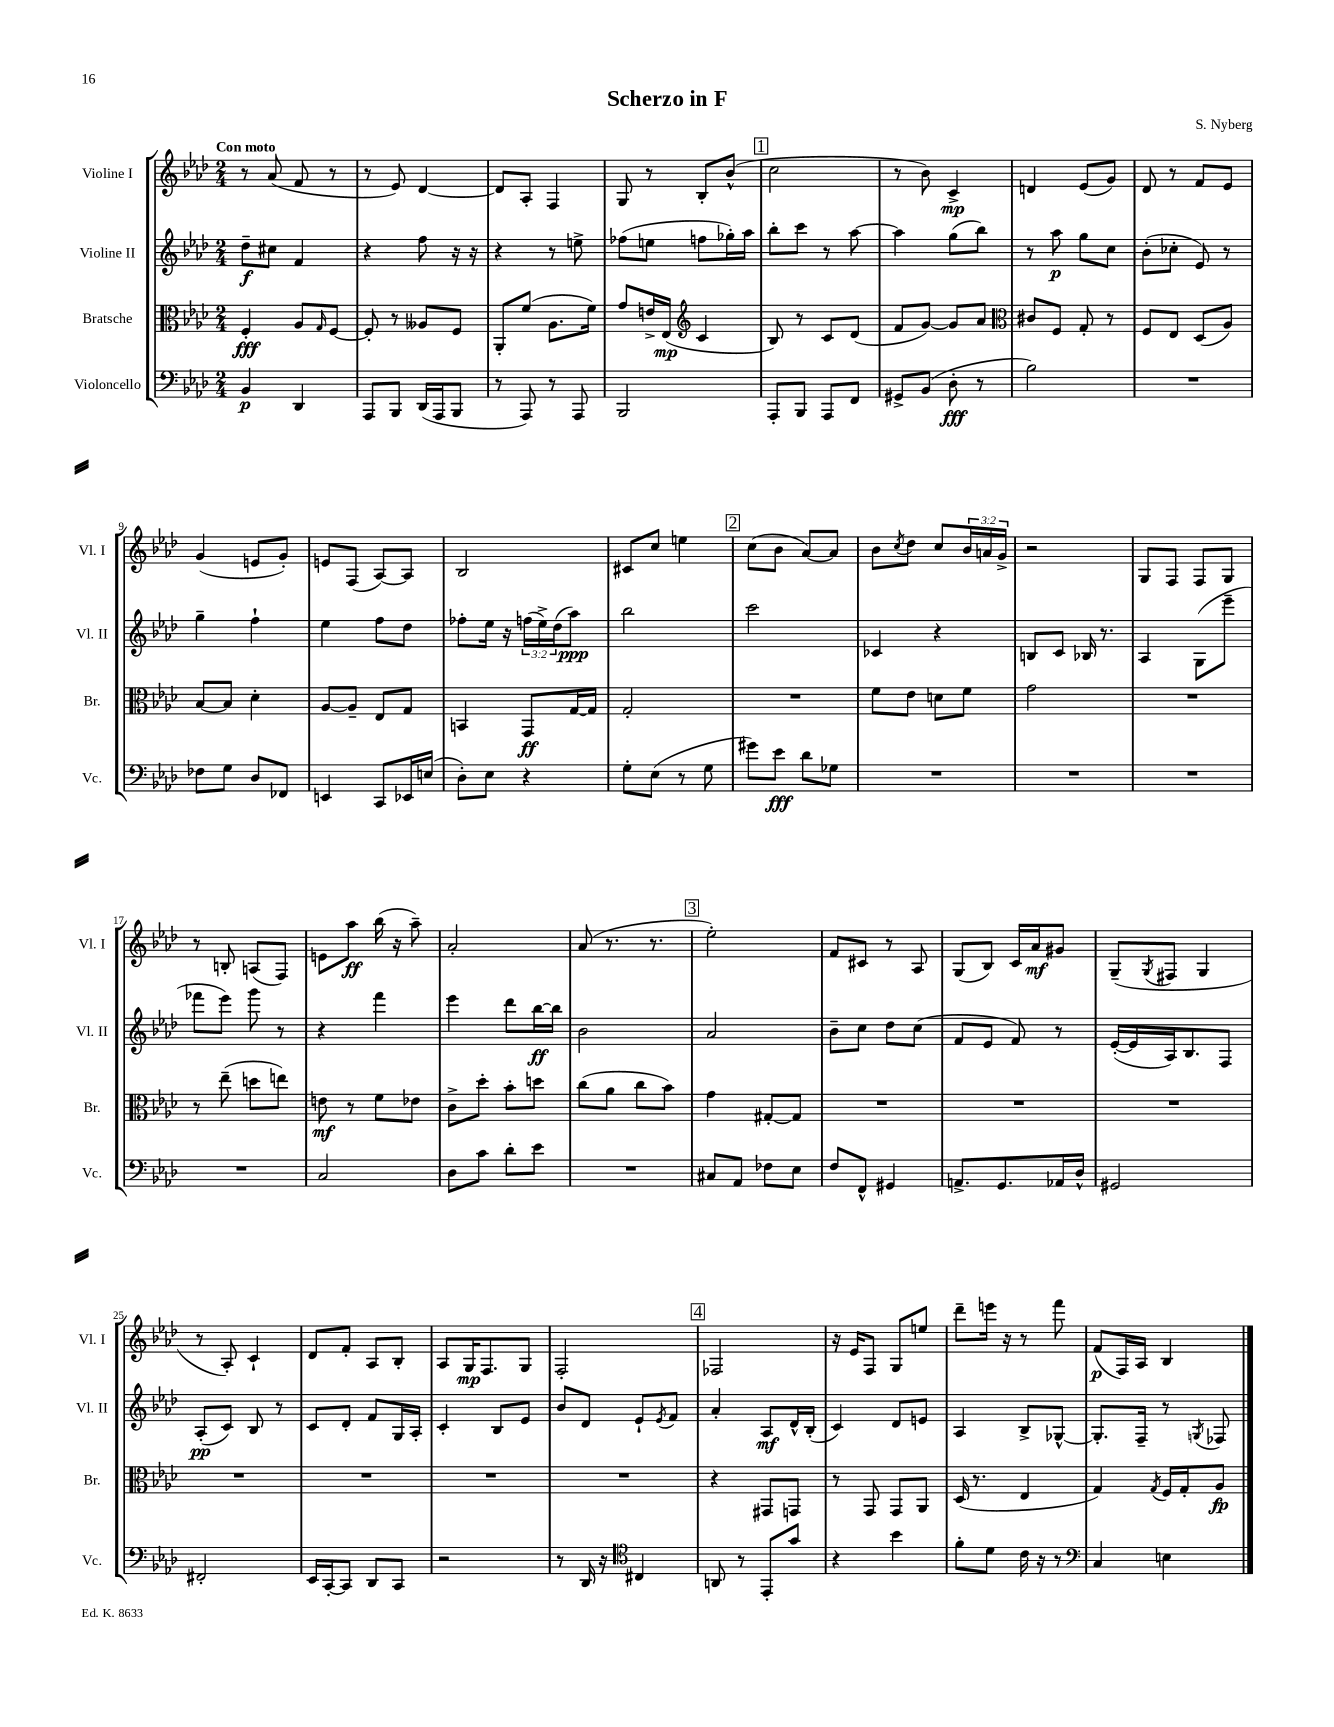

**kern	**kern	**kern	**kern
*staff4	*staff3	*staff2	*staff1
*clefF4	*clefC3	*clefG2	*clefG2
*k[b-e-a-d-]	*k[b-e-a-d-]	*k[b-e-a-d-]	*k[b-e-a-d-]
*M2/4	*M2/4	*M2/4	*M2/4
4BB-/	4F'/	8dd-~\L	8r
.	.	8cc#\J	(8a-/
4DD-/	8A-/L	4f/	8f/
.	16qqG/	.	.
.	[8F/J	.	8r
=	=	=	=
8AAA-/L	8F'/]	4r	8r
8BBB-/J	8r	.	8e-/)
(16DD-/LL	8A--/L	8ff\	[4d-/
16AAA-/J	.	.	.
8BBB-/J	8F/J	16r	.
.	.	16r	.
=	=	=	=
8r	8AA-'/L	4r	8d-/]L
8AAA-/)	(8f/J	.	8A-'/J
8r	8.A-\L	8r	4F/
8AAA-/	.	8ee^\	.
.	16f\Jk)	.	.
=	=	=	=
2BBB-/	8g/L	(8ff-\L	8G/
.	16e^/L	8ee\J	8r
.	(16E-/JJ	.	.
*	*clefG2	*	*
.	4c/	8ff\L	8B-'/L
.	.	16gg-'\L)	(8b-^^/J
.	.	16aa-\JJ	.
=	=	=	=
8AAA-'/L	8B-/)	8bb-'\L	2cc\
8BBB-/J	8r	8ccc\J	.
8AAA-/L	8c/L	8r	.
8FF/J	(8d-/J	[8aa-\	.
=	=	=	=
8GG#^/L	8f/L	4aa-\]	8r
(8BB-/J	[8g/J)	.	8b-\)
8D-'\	8g/]L	(8gg\L	4c^/
8r	8a-/J	8bb-\J)	.
=	=	=	=
*	*clefC3	*	*
2B-\)	8c#/L	8r	4d/
.	8F/J	8aa-\	.
.	8G'/	8gg\L	(8e-/L
.	8r	8cc\J	8g/J)
=	=	=	=
2r	8F/L	(8b-'\L	8d-/
.	8E-/J	8cc-'\J	8r
.	(8D-/L	8e-/)	8f/L
.	8A-/J)	8r	8e-/J
=	=	=	=
8F-\L	[8B-/L	4gg~\	(4g/
8G\J	8B-/]J	.	.
8D-/L	4d-'\	4ff`\	8e/L
8FF-/J	.	.	8g'/J)
=	=	=	=
4EE/	[8A-/L	4ee-\	8e/L
.	8A-~/]J	.	(8F/J
8CC/L	8E-/L	8ff\L	[8A-/L)
16EE-/L	8G/J	8dd-\J	8A-/]J
(16E/JJ	.	.	.
=	=	=	=
8D-'\L)	4BB/	8ff-'\L	2B-/
8E-\J	.	16ee-\Jk	.
.	.	16r	.
4r	8GG/L	(24ff\LL	.
.	.	24ee-^\)	.
.	.	(24dd-\J	.
.	[16G/L	8aa-\J)	.
.	16G/]JJ	.	.
=	=	=	=
8G'\L	2G'/	2bb-\	8c#/L
(8E-\J	.	.	8cc/J
8r	.	.	4ee\
8G\	.	.	.
=	=	=	=
8g#\L)	2r	2ccc\	(8cc\L
8e-\J	.	.	8b-\J
8d-\L	.	.	[8a-/L)
8G-\J	.	.	8a-/]J
=	=	=	=
2r	8f\L	4c-/	8b-\L
.	.	.	8qcc/
.	8e-\J	.	8dd-\J
.	8d\L	4r	8cc/L
.	8f\J	.	24b-/L
.	.	.	24a/
.	.	.	24g^/JJ
=	=	=	=
2r	2g\	8B/L	2r
.	.	8c/J	.
.	.	16B-/	.
.	.	8.r	.
=	=	=	=
2r	2r	4A-/	8G/L
.	.	.	8F/J
.	.	(8G\L	8F/L
.	.	8eee-~\J	8G/J
=	=	=	=
2r	8r	8fff-\L	8r
.	(8ee-~\	8eee-\J)	8B'/
.	8dd\L	8ggg\	(8A/L
.	8ee\J)	8r	8F/J)
=	=	=	=
2C/	8e\	4r	8e\L
.	8r	.	8aa-\J
.	8f\L	4fff\	(16bb-\
.	.	.	16r
.	8e-\J	.	8aa-~\)
=	=	=	=
8D-\L	8c^\L	4eee-\	2a-'/
8c\J	8dd-'\J	.	.
8d-'\L	8b-'\L	8ddd-\L	.
8e-\J	8dd\J	[16bb-\L	.
.	.	16bb-\]JJ	.
=	=	=	=
2r	(8cc\L	2b-\	(8a-/
.	8a-\J	.	8.r
.	8cc\L	.	.
.	.	.	8.r
.	8b-\J)	.	.
=	=	=	=
8C#/L	4g\	2a-/	2ee-'\)
8AA-/J	.	.	.
8F-\L	[8G#'/L	.	.
8E-\J	8G#/]J	.	.
=	=	=	=
8F/L	2r	8b-~\L	8f/L
8FF^^/J	.	8cc\J	8c#/J
4GG#/	.	8dd-\L	8r
.	.	(8cc\J	8A-/
=	=	=	=
8.AA^/L	2r	8f/L	(8G/L
.	.	8e-/J	8B-/J)
8.GG/	.	.	.
.	.	8f/)	16c/LL
.	.	.	16a-/J
16AA-/L	.	8r	8g#/J
16D-^^/JJ	.	.	.
=	=	=	=
2GG#/	2r	([16e-'/LL	(8G~/L
.	.	16e-/]	.
.	.	.	8qG/
.	.	16A-/J)	8F#/J
.	.	8.B-/	.
.	.	.	4G/
.	.	8F/J	.
=	=	=	=
2FF#'/	2r	(8A-'/L	8r
.	.	8c/J)	8A-'/)
.	.	8B-/	4c`/
.	.	8r	.
=	=	=	=
16EE-/LL	2r	8c/L	8d-/L
[16CC'/J	.	.	.
8CC/]J	.	8d-'/J	8f'/J
8DD-/L	.	8f/L	8A-/L
8CC/J	.	16G/L	8B-'/J
.	.	16A-'/JJ	.
=	=	=	=
2r	2r	4c'/	8A-/L
.	.	.	16G/K
.	.	.	8.F/
.	.	8B-/L	.
.	.	8e-/J	8G/J
=	=	=	=
8r	2r	8b-/L	2F'/
16DD-/	.	8d-/J	.
16r	.	.	.
*clefC4	*	*	*
4C#/	.	8e-`/L	.
.	.	8qe-/	.
.	.	8f/J	.
=	=	=	=
8AA/	4r	4a-'/	2F-/
8r	.	.	.
8EE-'/L	8GG#/L	8A-/L	.
8g/J	8GG/J	16d-^^/L	.
.	.	(16B-'/JJ	.
=	=	=	=
4r	8r	4c/)	16r
.	.	.	16e-/LK
.	8GG/	.	8F/J
4b-\	8GG/L	8d-/L	8G/L
.	8AA-/J	8e/J	8ee/J
=	=	=	=
8f'\L	(16D-/	4A-/	8ddd-~\L
.	8.r	.	.
8d-\J	.	.	16eee\Jk
.	.	.	16r
16c\	4E-/	8B-^/L	8r
16r	.	.	.
8r	.	[8G-^^/J	8fff\
=	=	=	=
*clefF4	*	*	*
4C/	4G/)	8.G-'/]L	(8f/L
.	.	.	16F/L)
.	.	16F~/Jk	16A-/JJ
.	8qG/	.	.
4E\	16F/LL	8r	4B-/
.	16G'/J	.	.
.	.	8qG/	.
.	8A-/J	8F-/	.
==	==	==	==
*-	*-	*-	*-
